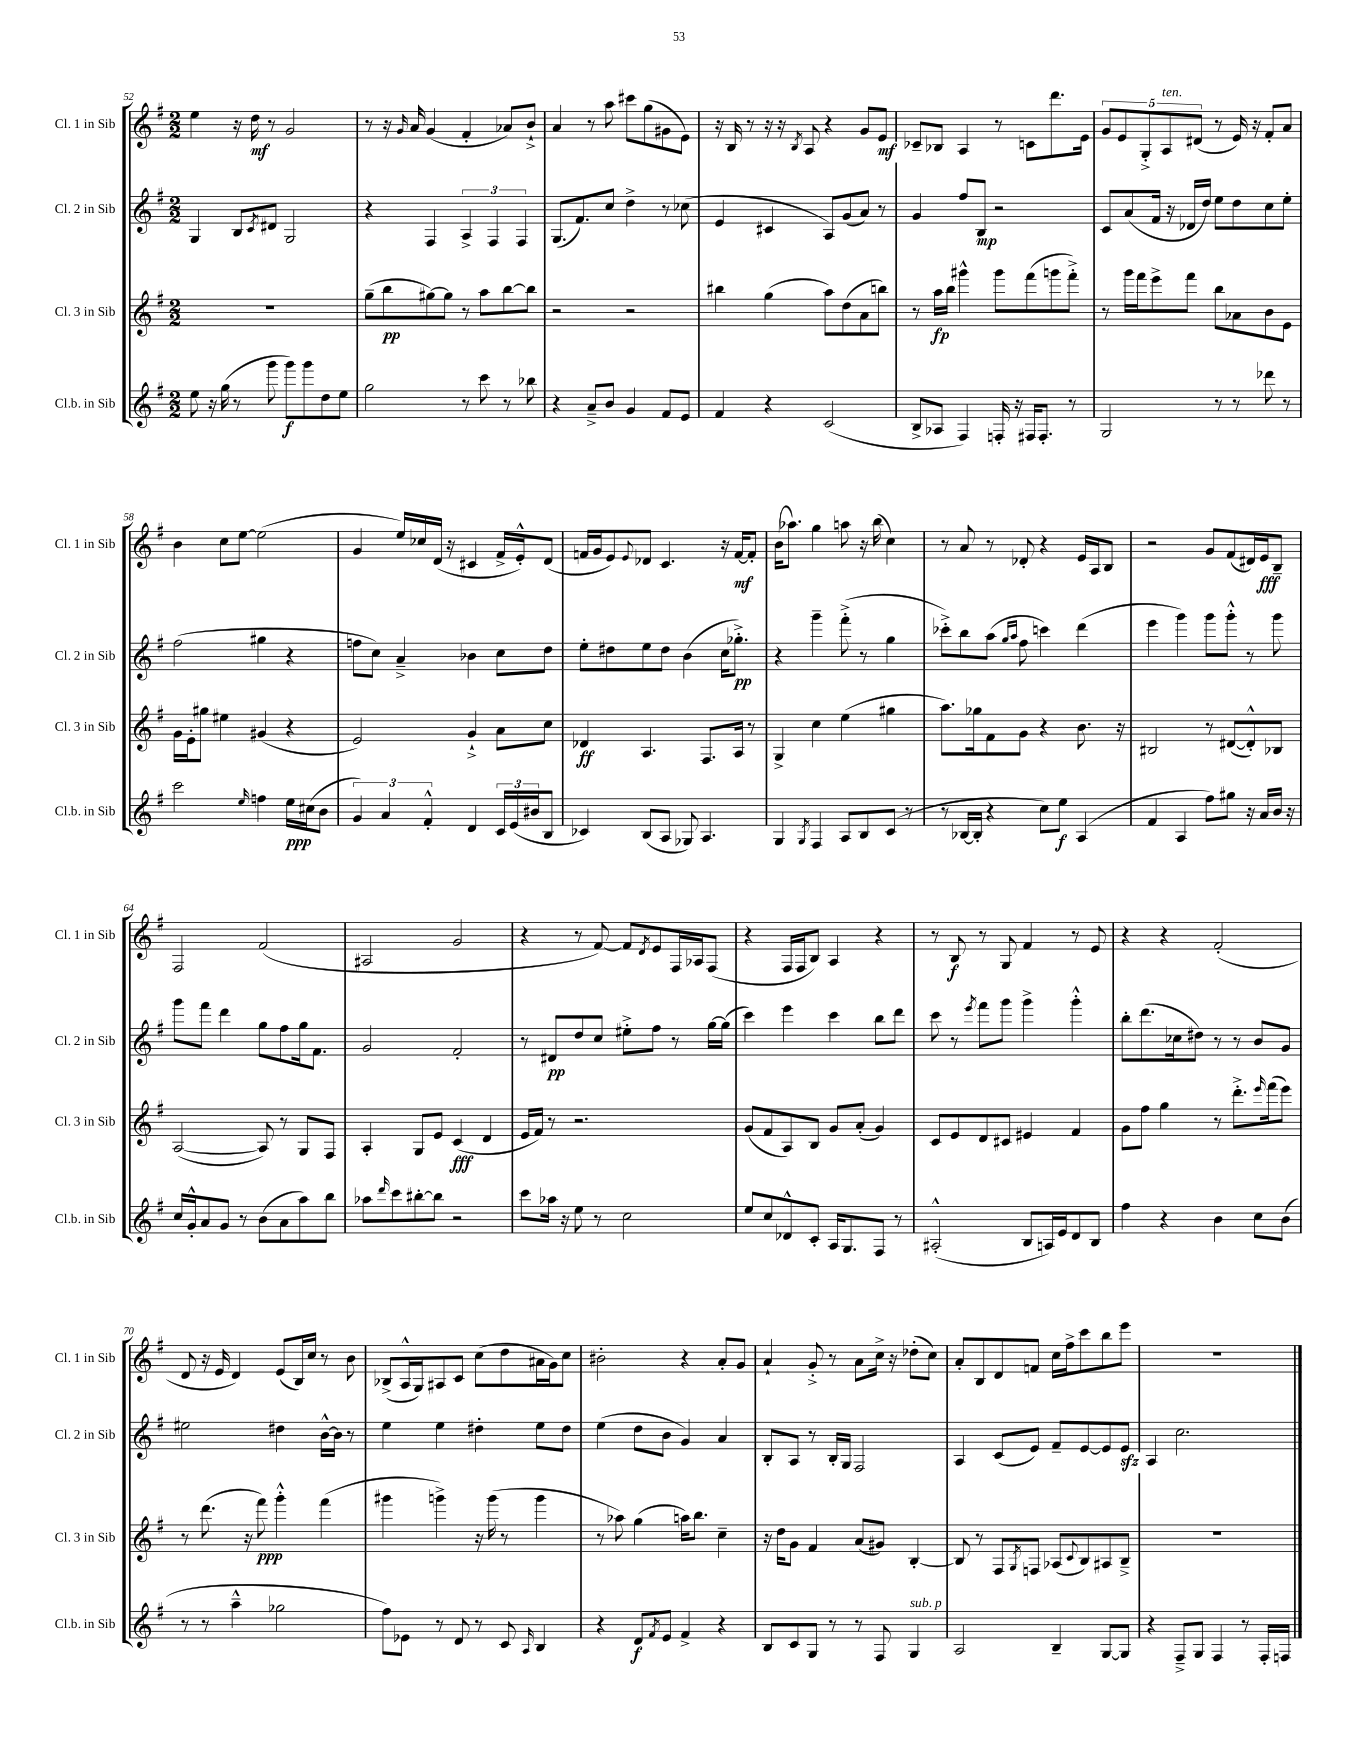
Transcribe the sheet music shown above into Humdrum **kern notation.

**kern	**dynam	**kern	**dynam	**kern	**dynam	**kern	**dynam
*part4	*part4	*part3	*part3	*part2	*part2	*part1	*part1
*staff4	*staff4	*staff3	*staff3	*staff2	*staff2	*staff1	*staff1
*I"Cl.b. in Sib	*	*I"Cl. 3 in Sib	*	*I"Cl. 2 in Sib	*	*I"Cl. 1 in Sib	*
*I'Cl.b. in Sib	*	*I'Cl. 3 in Sib	*	*I'Cl. 2 in Sib	*	*I'Cl. 1 in Sib	*
*clefG2	*	*clefG2	*	*clefG2	*	*clefG2	*
*k[f#]	*	*k[f#]	*	*k[f#]	*	*k[f#]	*
*M2/2	*	*M2/2	*	*M2/2	*	*M2/2	*
=52	=52	=52	=52	=52	=52	=52	=52
8ee\	.	1r	.	4G/	.	4ee\	.
16r	.	.	.	.	.	.	.
(16gg\	.	.	.	.	.	.	.
8r	.	.	.	8B/L	.	16r	.
.	.	.	.	.	.	16dd\	mf
.	.	.	.	8qc/	.	.	.
8ggg\	.	.	.	8d#X/J	.	8r	.
8ggg\L)	f	.	.	2G/	.	2g/	.
8ggg\	.	.	.	.	.	.	.
8dd\	.	.	.	.	.	.	.
8ee\J	.	.	.	.	.	.	.
=53	=53	=53	=53	=53	=53	=53	=53
2gg\	.	(8gg~\L	.	4r	.	8r	.
.	.	8bb\	pp	.	.	16r	.
.	.	.	.	.	.	16qqg/	.
.	.	.	.	.	.	16a/	.
.	.	[8gg#X\)	.	4F#/	.	(4g/	.
.	.	8gg#\J]	.	.	.	.	.
8r	.	8r	.	6A^/	.	4f#'/	.
8ccc\	.	8aa\L	.	.	.	.	.
.	.	.	.	6F#/	.	.	.
8r	.	[8bb\	.	.	.	8a-X/L)	.
.	.	.	.	6F#/	.	.	.
8bb-X\	.	8bb\J]	.	.	.	8b`^/J	.
=54	=54	=54	=54	=54	=54	=54	=54
4r	.	2r	.	(8.G/L	.	4a/	.
.	.	.	.	8.f#/)	.	.	.
8a~^/L	.	.	.	.	.	8r	.
8b/J	.	.	.	8cc/J	.	8aa\	.
4g/	.	2r	.	4dd^\	.	8ccc#X\L	.
.	.	.	.	.	.	(8gg\	.
8f#/L	.	.	.	8r	.	8g#X\	.
8e/J	.	.	.	(8cc-X\	.	8e\J)	.
=55	=55	=55	=55	=55	=55	=55	=55
4f#/	.	4bb#X\	.	4e/	.	16r	.
.	.	.	.	.	.	16B/	.
.	.	.	.	.	.	8r	.
4r	.	(4gg\	.	4c#X/	.	16r	.
.	.	.	.	.	.	16r	.
.	.	.	.	.	.	8qB/	.
.	.	.	.	.	.	8A/	.
(2c/	.	8aa\L)	.	8A/L)	.	4r	.
.	.	(8dd\	.	(8g/	.	.	.
.	.	8a\	.	8a/J)	.	8g/L	.
.	.	8bbn\J)	.	8r	.	8e/J	mf
=56	=56	=56	=56	=56	=56	=56	=56
8B^/L	.	8r	.	4g/	.	8c-X~/L	.
8A-X/J	.	16aa\LL	fp	.	.	8B-X/J	.
.	.	16bb\JJ	.	.	.	.	.
4F#/)	.	4ggg#X^^\	.	8ff#/L	.	4A/	.
.	.	.	.	8B/J	mp	.	.
16Fn'/	.	8ggg#\L	.	2r	.	8r	.
16r	.	.	.	.	.	.	.
16F#X/KL	.	(8fff#\	.	.	.	8cn\L	.
8.F#'/J	.	.	.	.	.	.	.
.	.	8gggn\	.	.	.	8.ddd\	.
8r	.	8fff#'^\J)	.	.	.	.	.
.	.	.	.	.	.	16e\Jk	.
=57	=57	=57	=57	=57	=57	=57	=57
2G/	.	8r	.	8c/L	.	10g/L	.
.	.	.	.	.	.	10e/	.
.	.	16ggg\LL	.	(8a/	.	.	.
.	.	16fff#\J	.	.	.	.	.
.	.	.	.	.	.	10G'^/	.
.	.	8eee^\	.	16f#/Jk	.	.	.
!	!	!	!	!	!	!LO:TX:a:i:t=ten.	!
.	.	.	.	.	.	10A/	.
.	.	.	.	16r	.	.	.
.	.	8fff#\J	.	16d-X/LL	.	.	.
.	.	.	.	.	.	(10d#X/J	.
.	.	.	.	16dd/JJ)	.	.	.
8r	.	8bb\L	.	8ee\L	.	8r	.
8r	.	8a-X\	.	8dd\	.	16e/)	.
.	.	.	.	.	.	16r	.
8ddd-X\	.	8b\	.	8cc\	.	8f#'/L	.
8r	.	8e\J	.	8ee'\J	.	8a/J	.
!!LO:LB:g=z
=58	=58	=58	=58	=58	=58	=58	=58
2ccc\	.	16g\LL	.	(2ff#\	.	4b\	.
.	.	16e'\J	.	.	.	.	.
.	.	8gg#X\J	.	.	.	.	.
.	.	4ee#X\	.	.	.	8cc\L	.
.	.	.	.	.	.	[8ee\J	.
16qqee/	.	.	.	.	.	.	.
4ffn\	.	(4g#X/	.	4gg#X\	.	(2ee\]	.
16ee\LL	ppp	4r	.	4r	.	.	.
(16cc#X\J	.	.	.	.	.	.	.
8b\J	.	.	.	.	.	.	.
=59	=59	=59	=59	=59	=59	=59	=59
6g/)	.	2e/)	.	8ffn\L	.	4g/	.
.	.	.	.	8cc\J)	.	.	.
6a/	.	.	.	.	.	.	.
.	.	.	.	4a~^/	.	16ee/LL)	.
.	.	.	.	.	.	16cc-X/	.
6f#'^^/	.	.	.	.	.	.	.
.	.	.	.	.	.	(16d/JJ	.
.	.	.	.	.	.	16r	.
4d/	.	4g`^/	.	4b-X\	.	4c#X/	.
24c/LL	.	8a\L	.	8cc\L	.	16f#^/LL	.
(24e/	.	.	.	.	.	.	.
.	.	.	.	.	.	16e'^^/J)	.
24b#X/J	.	.	.	.	.	.	.
8B/J	.	8cc\J	.	8dd\J	.	(8d/J	.
=60	=60	=60	=60	=60	=60	=60	=60
4c-X/)	.	4d-X/	ff	8ee'\L	.	16fn/LL	.
.	.	.	.	.	.	16g/J	.
.	.	.	.	8dd#X\	.	8e/)	.
.	.	.	.	.	.	8qqe/	.
(8B/L	.	4.A/	.	8ee\	.	8d-X/J	.
8A/J	.	.	.	8dd#\J	.	4.c/	.
8G-X/)	.	.	.	(4b\	.	.	.
4.A/	.	8.F#/L	.	.	.	.	.
.	.	.	.	16cc\KL	.	16r	.
.	.	16A/Jk	.	8.gg-X'^\J)	pp	[16f/KL	mf
.	.	8r	.	.	.	8f'/J]	.
=61	=61	=61	=61	=61	=61	=61	=61
4G/	.	4G^/	.	4r	.	(16b\KL	.
.	.	.	.	.	.	8.aa-X\J)	.
8qG/	.	.	.	.	.	.	.
4F#/	.	4cc\	.	4ggg~\	.	4gg\	.
8A/L	.	(4ee\	.	(8fff#'^\	.	8aan\	.
8B/	.	.	.	8r	.	16r	.
.	.	.	.	.	.	(16bb\	.
(8c/J	.	4gg#X\	.	4gg\	.	4cc\)	.
8r	.	.	.	.	.	.	.
=62	=62	=62	=62	=62	=62	=62	=62
8r	.	8.aa\L)	.	8ccc-X'^\L)	.	8r	.
[16B-X/LL	.	.	.	8bb\	.	8a/	.
16B-'/JJ]	.	16gg-X\k	.	.	.	.	.
4r	.	8f#\	.	(8aa\J	.	8r	.
.	.	.	.	16qqgg/LL	.	.	.
.	.	.	.	16qqaa/JJ	.	.	.
.	.	8g\J	.	8ff#\	.	8d-X'/	.
8cc\L)	.	4r	.	4cccn\)	.	4r	.
8ee\J	f	.	.	.	.	.	.
(4A/	.	8.b\	.	(4ddd\	.	16e/LL	.
.	.	.	.	.	.	16A/J	.
.	.	.	.	.	.	8B/J	.
.	.	16r	.	.	.	.	.
=63	=63	=63	=63	=63	=63	=63	=63
4f#/	.	2B#X/	.	4eee\	.	2r	.
4A/	.	.	.	4ggg\)	.	.	.
8ff#\L)	.	8r	.	8ggg\L	.	8g/L	.
8gg#X\J	.	([8d#X/L	.	8ggg'^^\J	.	(8f#/	.
16r	.	8d#'^^/])	.	8r	.	16d#X/L)	.
16a/LL	.	.	.	.	.	16e/J	fff
16b/JJ	.	8B-X/J	.	8ggg\	.	8B~/J	.
16r	.	.	.	.	.	.	.
!!LO:LB:g=z
=64	=64	=64	=64	=64	=64	=64	=64
16cc/LL	.	([2A/	.	8ggg\L	.	2F#/	.
16g'^^/J	.	.	.	.	.	.	.
8a/	.	.	.	8fff#\J	.	.	.
8g/J	.	.	.	4ddd\	.	.	.
8r	.	.	.	.	.	.	.
(8b\L	.	8A/])	.	8gg\L	.	(2f#/	.
8a\	.	8r	.	8ff#\	.	.	.
8aa\)	.	8G/L	.	16gg\k	.	.	.
.	.	.	.	8.f#\J	.	.	.
8bb\J	.	8F#/J	.	.	.	.	.
=65	=65	=65	=65	=65	=65	=65	=65
8aa-X\L	.	4A'/	.	2g/	.	2A#X/	.
16qqddd/	.	.	.	.	.	.	.
8ccc\	.	.	.	.	.	.	.
[8bb#X'\	.	8G/L	.	.	.	.	.
8bb#\J]	.	8e/J	.	.	.	.	.
2r	.	(4c/	fff	2f#'/	.	2g/	.
.	.	4d/	.	.	.	.	.
=66	=66	=66	=66	=66	=66	=66	=66
8ccc\L	.	16e/LL	.	8r	.	4r	.
.	.	16f#/JJ)	.	.	.	.	.
16aa-X\Jk	.	8r	.	8d#X/L	pp	.	.
16r	.	.	.	.	.	.	.
8ee\	.	2.r	.	8dd/	.	8r	.
8r	.	.	.	8cc/J	.	[8f#/)	.
2cc\	.	.	.	8ee#X'^\L	.	8f#/L]	.
.	.	.	.	.	.	8qd/	.
.	.	.	.	8ff#\J	.	8e/	.
.	.	.	.	8r	.	16F#/L	.
.	.	.	.	.	.	16A-X/J	.
.	.	.	.	[16gg\LL	.	(8F#/J	.
.	.	.	.	(16gg\JJ]	.	.	.
=67	=67	=67	=67	=67	=67	=67	=67
8ee/L	.	(8g/L	.	4ccc\)	.	4r	.
8cc/	.	8f#/	.	.	.	.	.
8d-X^^/	.	8A/)	.	4eee\	.	16F#/LL	.
.	.	.	.	.	.	16F#/J	.
8c'/J	.	8B/J	.	.	.	8B/J)	.
16A/KL	.	8g/L	.	4ccc\	.	4A/	.
8.G/	.	.	.	.	.	.	.
.	.	(8a'/J	.	.	.	.	.
8F#/J	.	4g/)	.	8bb\L	.	4r	.
8r	.	.	.	8ddd\J	.	.	.
=68	=68	=68	=68	=68	=68	=68	=68
(2A#X'^^/	.	8c/L	.	8ccc\	.	8r	.
.	.	8e/	.	8r	.	8B/	f
.	.	.	.	8qeee/	.	.	.
.	.	8d/	.	8fff#\L	.	8r	.
.	.	8c#X/J	.	8ggg\J	.	8G/	.
8B/L	.	4e#X/	.	4ggg^\	.	4f#/	.
16An/L)	.	.	.	.	.	.	.
16e/J	.	.	.	.	.	.	.
8d/	.	4f#/	.	4ggg'^^\	.	8r	.
8B/J	.	.	.	.	.	8e/	.
=69	=69	=69	=69	=69	=69	=69	=69
4ff#\	.	8g\L	.	8bb'\L	.	4r	.
.	.	8ff#\J	.	(8.ddd\	.	.	.
4r	.	4gg\	.	.	.	4r	.
.	.	.	.	16cc-X\k	.	.	.
.	.	.	.	8dd#X\J)	.	.	.
4b\	.	8r	.	8r	.	(2f#'/	.
.	.	8.ddd'^\L	.	8r	.	.	.
8cc\L	.	.	.	8b/L	.	.	.
.	.	16qqeee/	.	.	.	.	.
.	.	(16fff#\k	.	.	.	.	.
(8b\J	.	8eee\J)	.	8g/J	.	.	.
!!LO:LB:g=z
=70	=70	=70	=70	=70	=70	=70	=70
8r	.	8r	.	2ee#X\	.	8d/	.
8r	.	(8.ddd\	.	.	.	16r	.
.	.	.	.	.	.	16e/	.
4aa~^^\	.	.	.	.	.	4d/)	.
.	.	16r	.	.	.	.	.
.	.	8fff#\)	ppp	.	.	.	.
2gg-X\	.	4ggg'^^\	.	4dd#X\	.	(8e/L	.
.	.	.	.	.	.	16B/L)	.
.	.	.	.	.	.	16cc/JJ	.
.	.	(4fff#\	.	[16b^^\LL	.	8r	.
.	.	.	.	16b\JJ]	.	.	.
.	.	.	.	8r	.	8b\	.
=71	=71	=71	=71	=71	=71	=71	=71
8ff#\L)	.	4ggg#X\	.	4ee\	.	(8B-X^/L	.
8e-X\J	.	.	.	.	.	16A^^/L	.
.	.	.	.	.	.	16G/J)	.
8r	.	4gggn^\)	.	4ee\	.	8A#X/	.
8d/	.	.	.	.	.	8c/J	.
8r	.	16r	.	4dd#X'\	.	(8cc\L	.
.	.	(16ggg\	.	.	.	.	.
8c/	.	8r	.	.	.	8dd\	.
16qqA/	.	.	.	.	.	.	.
4B/	.	4ggg\	.	8ee\L	.	16a#X\L	.
.	.	.	.	.	.	16g\J)	.
.	.	.	.	8dd#\J	.	8cc\J	.
=72	=72	=72	=72	=72	=72	=72	=72
4r	.	8r	.	(4ee\	.	2b#X'\	.
.	.	8aa-X\)	.	.	.	.	.
8d/L	f	(4gg\	.	8dd\L	.	.	.
8qf#/	.	.	.	.	.	.	.
8e/J	.	.	.	8b\J	.	.	.
4f#^/	.	16aan\KL)	.	4g/)	.	4r	.
.	.	8.bb\J	.	.	.	.	.
4r	.	4cc~\	.	4a/	.	8a'/L	.
.	.	.	.	.	.	8g/J	.
=73	=73	=73	=73	=73	=73	=73	=73
8B/L	.	16r	.	8B'/L	.	4a`/	.
.	.	16dd\KL	.	.	.	.	.
8c/	.	8g\J	.	8A/J	.	.	.
8G/J	.	4f#/	.	8r	.	8g'^/	.
8r	.	.	.	16B'/LL	.	8r	.
.	.	.	.	16G/JJ	.	.	.
8r	.	(8a/L	.	2F#/	.	8a\L	.
8F#/	.	8g#X/J)	.	.	.	16cc^\Jk	.
.	.	.	.	.	.	16r	.
!LO:TX:a:i:t=sub. p	!	!	!	!	!	!	!
4G/	.	[4B'/	.	.	.	(8dd-X'\L	.
.	.	.	.	.	.	8cc\J)	.
=74	=74	=74	=74	=74	=74	=74	=74
2A/	.	8B/]	.	4A/	.	8a'/L	.
.	.	8r	.	.	.	8B/	.
.	.	8F#/L	.	(8c/L	.	8d/	.
.	.	8qG/	.	.	.	.	.
.	.	8Fn/J	.	8e/J)	.	8fn/J	.
4B~/	.	(8A-X/L	.	8f#~/L	.	16cc\LL	.
.	.	.	.	.	.	16ff#^\J	.
.	.	8qqc/	.	.	.	.	.
.	.	8B/)	.	[8e/	.	8ccc\	.
[8G/L	.	8A#X/	.	8e/]	.	8bb\	.
8G/J]	.	8B~^/J	.	8ezz/J	.	8eee\J	.
=75	=75	=75	=75	=75	=75	=75	=75
4r	.	1r	.	4A/	.	1r	.
8F#~^/L	.	.	.	2.cc\	.	.	.
8G/J	.	.	.	.	.	.	.
4F#/	.	.	.	.	.	.	.
8r	.	.	.	.	.	.	.
16F#'/LL	.	.	.	.	.	.	.
16Fn/JJ	.	.	.	.	.	.	.
==	==	==	==	==	==	==	==
*-	*-	*-	*-	*-	*-	*-	*-
